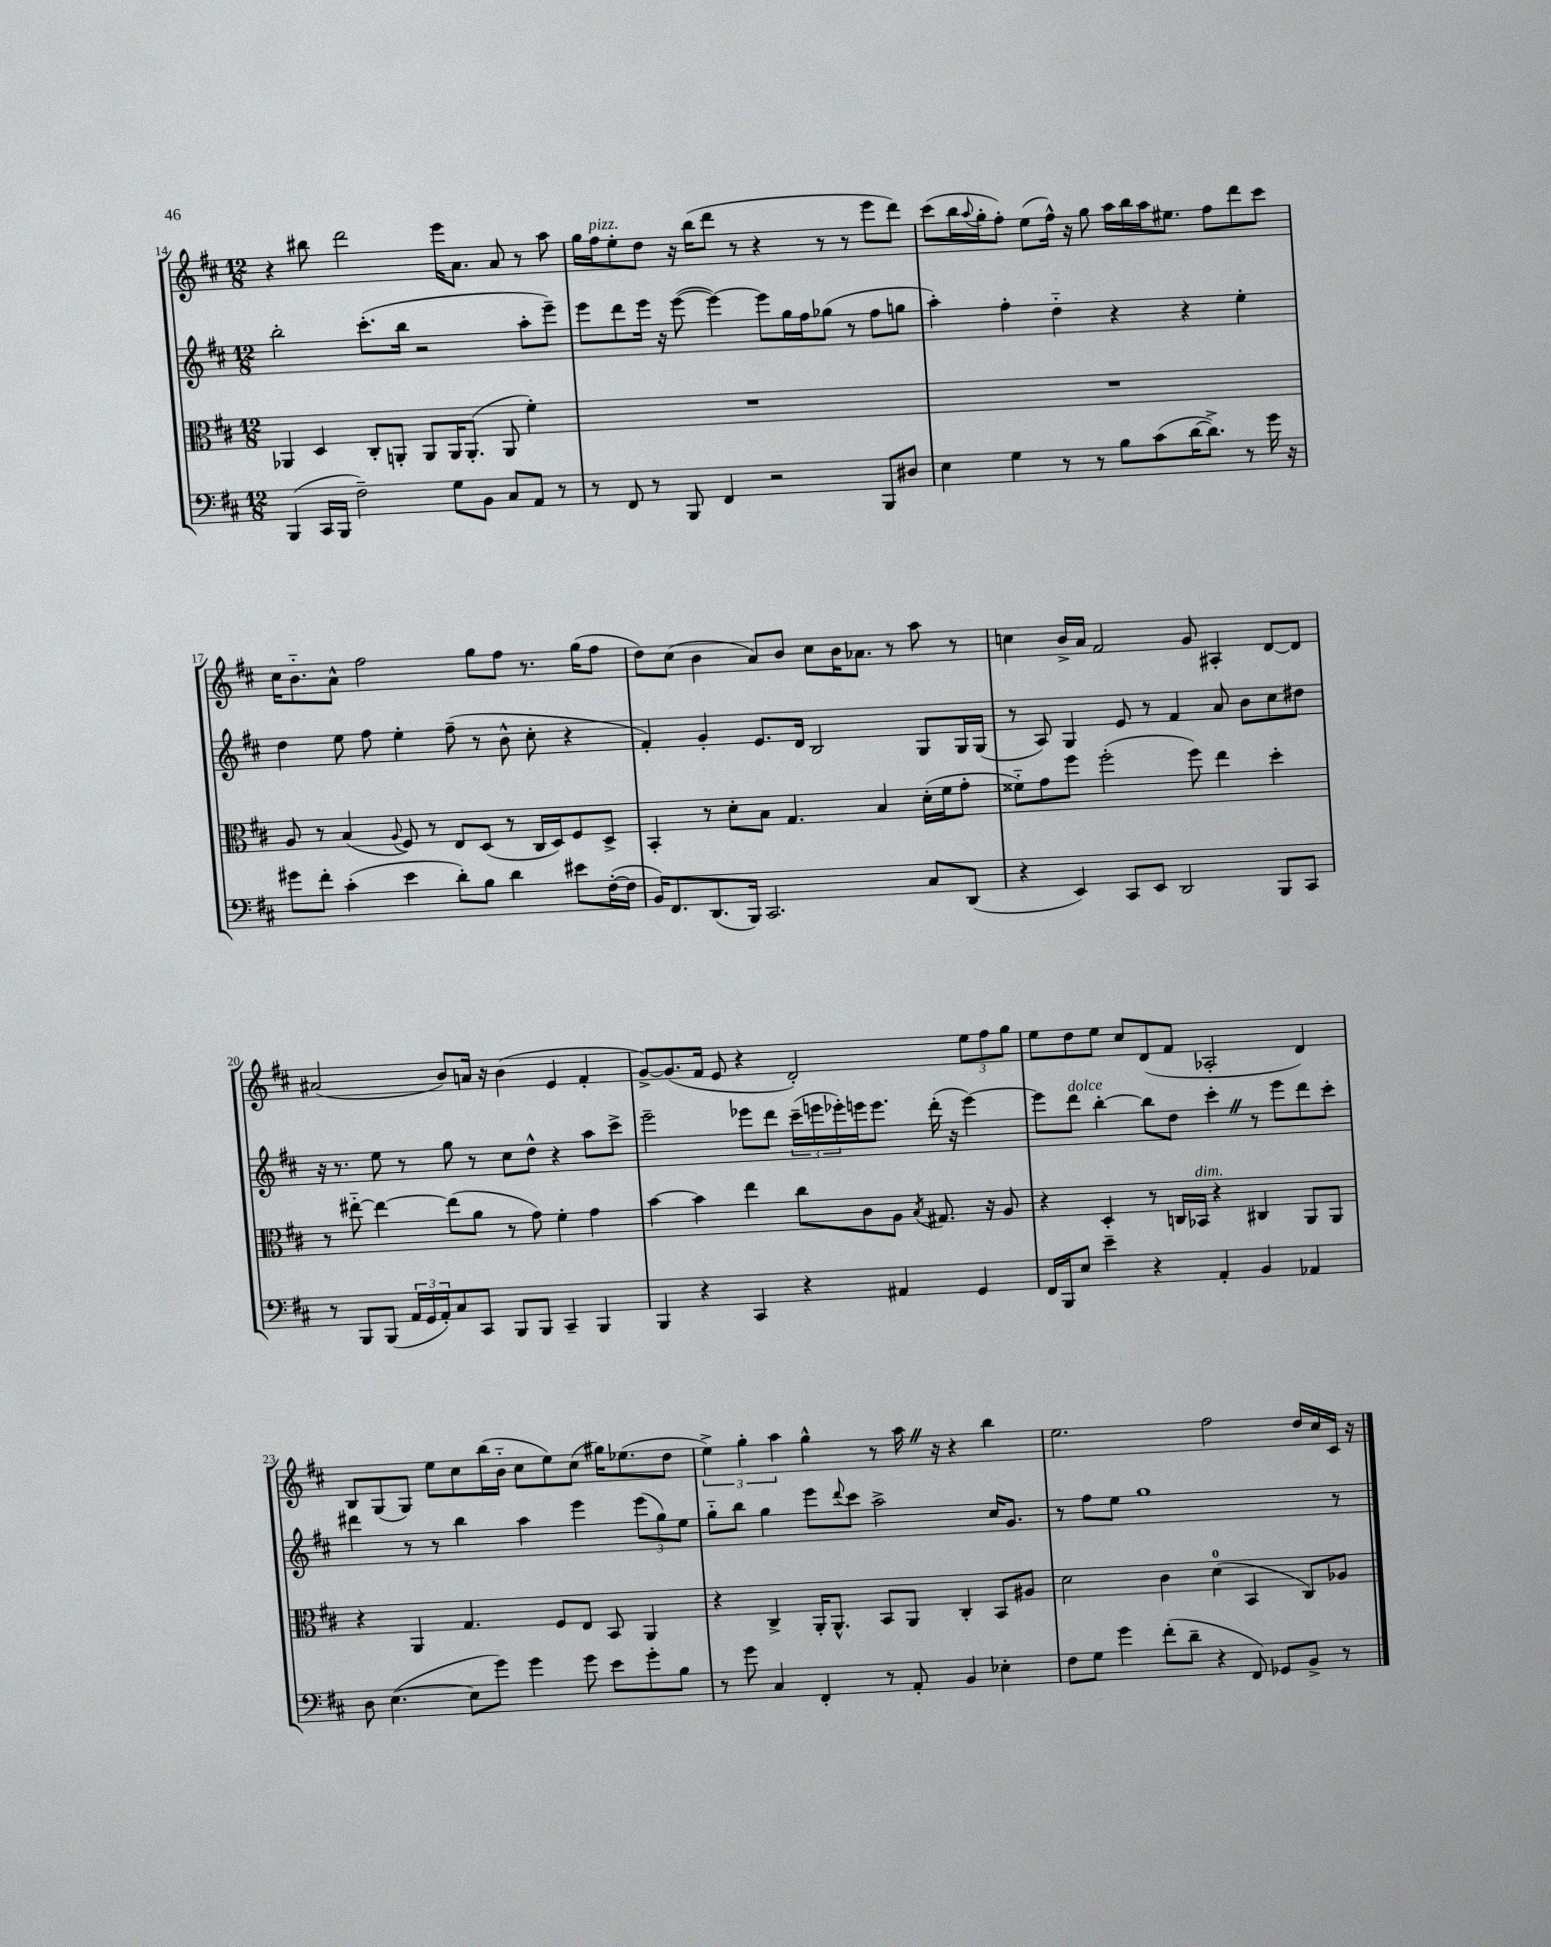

**kern	**kern	**kern	**kern
*part4	*part3	*part2	*part1
*staff4	*staff3	*staff2	*staff1
*clefF4	*clefC3	*clefG2	*clefG2
*k[f#c#]	*k[f#c#]	*k[f#c#]	*k[f#c#]
*M12/8	*M12/8	*M12/8	*M12/8
=14	=14	=14	=14
(4BBB/	4AA-X/	2bb'\	4r
16CC#/LL	4D/	.	8bb#X\
16BBB/JJ	.	.	.
2F#~\)	.	.	2ddd\
.	8C#'/L	(8.ccc#'\L	.
.	8AAn'/J	.	.
.	.	16bb\Jk	.
.	8AA/L	2r	.
8G\L	16AA/K	.	16eee\KL
.	(8.AA'/J	.	8.a\J
8BB\J	.	.	.
8C#/L	8AA/	.	8a/
8AA/J	4f#'\)	8aa'\L	8r
8r	.	8eee~\J)	8aa\
=15	=15	=15	=15
8r	1.r	8eee\L	16gg\LL
!	!	!	!LO:TX:a:i:t=pizz.
.	.	.	16ff#\J
8FF#/	.	8ddd\	8ee'\
8r	.	16eee\Jk	8dd\J
.	.	16r	.
8BBB/	.	([8eee\	16r
.	.	.	(16bb\KL
4FF#/	.	4eee\_)	8ddd\J
.	.	.	8r
2r	.	8eee\L]	4r
.	.	16gg\L	.
.	.	16ff#\J	.
.	.	(8gg-X\J	8r
.	.	8r	8r
8BBB/L	.	8ff#\L	8eee\L
8D#X/J	.	8ggn\J	8ddd\J)
=16	=16	=16	=16
4E\	1.r	4aa'\)	(8ccc#\L
.	.	.	16bb\L
.	.	.	8qqaa/
.	.	.	16gg'\J
4G\	.	4ff#'\	8ff#'\J)
.	.	.	(8ee\L
8r	.	4dd\	16ff#^^\Jk)
.	.	.	16r
8r	.	.	8gg\
8B\L	.	4r	16aa\LL
.	.	.	16bb\
(8c#\	.	.	16aa\J
.	.	.	8.ee#X\J
[16d\K	.	4r	.
8.d^\J])	.	.	.
.	.	.	8ff#\L
8r	.	4ee'\	8ddd\
16g\	.	.	8ccc#\J
16r	.	.	.
!!LO:LB:g=z
=17	=17	=17	=17
8g#X\L	8A/	4dd\	16cc#\KL
.	.	.	8.b\
8f#'\J	8r	.	.
(4c#'\	(4B/	8ee\	8a^^\J
.	.	8ff#\	2ff#\
.	8qqA/	.	.
4e\	8F#/)	4ee'\	.
.	8r	.	.
8d'\L)	8E/L	(8ff#~\	.
8B\J	(8D/J	8r	8gg\L
4d\	8r	8b^^\	8ff#\J
.	16C#/LL	8cc#'\	8.r
.	16D/J)	.	.
8e#X\L	8F#/	4r	.
.	.	.	(16gg\KL
([16F#'\L	8D^/J	.	8ff#\J
16F#\JJ]	.	.	.
=18	=18	=18	=18
16BB/KL)	4BB'/	4f#'/)	8dd\L)
8.FF#/	.	.	.
.	.	.	(8cc#\J
(8.DD/	8r	4g'/	4b\
.	8d'\L	.	.
16BBB/Jk)	.	.	.
2.CC#/	8B\J	8.e/L	8a/L)
.	4.G/	.	8b/J
.	.	16d/Jk	.
.	.	2B/	8cc#\L
.	.	.	16b\K
.	.	.	8.a-X\J
.	4B/	.	.
.	.	.	8r
8C#/L	(16d'\LL	8G/L	8aa\
.	16f#\J	.	.
(8DD/J	8g'\J	16G/L	8r
.	.	(16G/JJ	.
=19	=19	=19	=19
4r	8f##X\L)	8r	4ccn\
.	8g\	8A/)	.
4EE/)	8ff#\J	4G/	16b^/LL
.	.	.	16a/JJ
.	(2ff#'\	.	2f#/
8CC#/L	.	8e/	.
8EE/J	.	8r	.
2DD/	.	4f#/	.
.	8ff#\)	.	8g/
.	4ee\	8a/	4A#X'/
.	.	8b\L	.
8BBB/L	4dd'\	8cc#\	[8d/L
8CC#/J	.	8dd#X\J	8d/J]
!!LO:LB:g=z
=20	=20	=20	=20
8r	8r	16r	(2a#X/
.	.	8.r	.
8BBB/L	[8ee#X\	.	.
(8BBB/J	4ee#\_	8ee\	.
24AA/LL	.	8r	.
24GG/	.	.	.
24AA'/J)	.	.	.
8C#/	(8ee#\L]	8gg\	8b/L)
8CC#/J	8a\J	8r	16an/Jk
.	.	.	16r
8BBB/L	8r	8cc#\L	(4b\
8BBB/J	8g\)	8dd^^\J	.
4CC#~/	4f#'\	4r	4e/
4BBB/	4g\	8aa\L	4f#'/
.	.	8ccc#^\J	.
=21	=21	=21	=21
4BBB/	[4b\	2eee~\	[8g^/L)
.	.	.	(8.g/]
4r	4b\]	.	.
.	.	.	16f#/Jk
.	.	.	8e/
4CC#/	4ee\	8eee-X\L	4r
.	.	8ddd\J	.
4r	8cc#\L	(24ccc#~\LL	2d'/)
.	.	24eeen\	.
.	.	24eee-X'\)	.
.	8c#\	16eeen\J	.
.	.	8.eee\J	.
4AA#X/	8A\J	.	.
.	8qB/	.	.
.	8.G#X/	(16ddd'\	.
.	.	16r	.
4GG/	.	[4eee\)	12ee\L
.	16r	.	.
.	.	.	12ff#\
.	8A/	.	.
.	.	.	12gg\J
=22	=22	=22	=22
16FF#/LL	4r	8eee\L]	8ee\L
16BBB/J	.	.	.
!	!	!LO:TX:a:i:t=dolce	!
8E/J	.	8ddd\J	8dd\
4e~\	4D'/	[4bb'\	8ee\J
.	.	.	8cc#/L
4r	8r	8bb\L]	(8d/
.	16Cn/LL	8dd\J	8f#/J
!	!LO:TX:a:i:t=dim.	!	!
.	16BB-X/JJ	.	.
4AA'/	4r	4ccc#'Z\	2A-X'/
4BB/	4C#X/	8r	.
.	.	8eee\L	.
4AA-X/	8AA/L	8ddd\	4d/)
.	8AA/J	8ccc#'\J	.
!!LO:LB:g=z
=23	=23	=23	=23
8D\	4r	4ddd#X\	8B/L
([4.E\	.	.	(8G/
.	4AA/	8r	8G/J)
.	.	8r	8ee\L
8E\L]	4.G/	4bb\	8cc#\
8g\J)	.	.	(16bb\L
.	.	.	16b\JJ
4g\	.	4aa\	8cc#\L
.	8F#/L	.	8ee\)
8g\	8E/J	4eee\	(8cc#\J
8e\L	8BB/	.	16gg#X\KL)
.	.	.	(8.ee-X\
8g'\	4AA/	(12eee\L	.
.	.	12gg\)	.
8B\J	.	.	8dd\J
.	.	12ee\J	.
=24	=24	=24	=24
8r	4r	8gg\L	6ee^\)
8g\	.	8bb\J	.
.	.	.	6gg'\
4C#/	4C#^/	4gg\	.
.	.	.	6aa\
4FF#'/	16AA'/KL	8eee\L	4gg^^\
.	8.AA^^/J	.	.
.	.	8qqddd/	.
.	.	8ccc#\J	.
8r	8BB/L	2aa^\	8r
8AA'/	8AA/J	.	16aaZ\
.	.	.	16r
4BB/	4C#'/	.	4r
4E-X'\	8BB/L	16cc#/KL	4bb\
.	.	8.g/J	.
.	8A#X/J	.	.
=25	=25	=25	=25
8F#\L	2d\	8r	2.ee\
8G\J	.	8ff#\L	.
4g\	.	8ee\J	.
.	.	1gg	.
(8f#'\L	4c#\	.	.
8d~\J	.	.	.
4r	(4d\	.	2ff#\
8FF#/)	4BB/	.	.
8GG-X/L	.	.	.
8BB^/J	8C#/L)	.	16dd/LL
.	.	.	16cc#/
8r	8A-X/J	8r	16c#/JJ
.	.	.	16r
==	==	==	==
*-	*-	*-	*-
